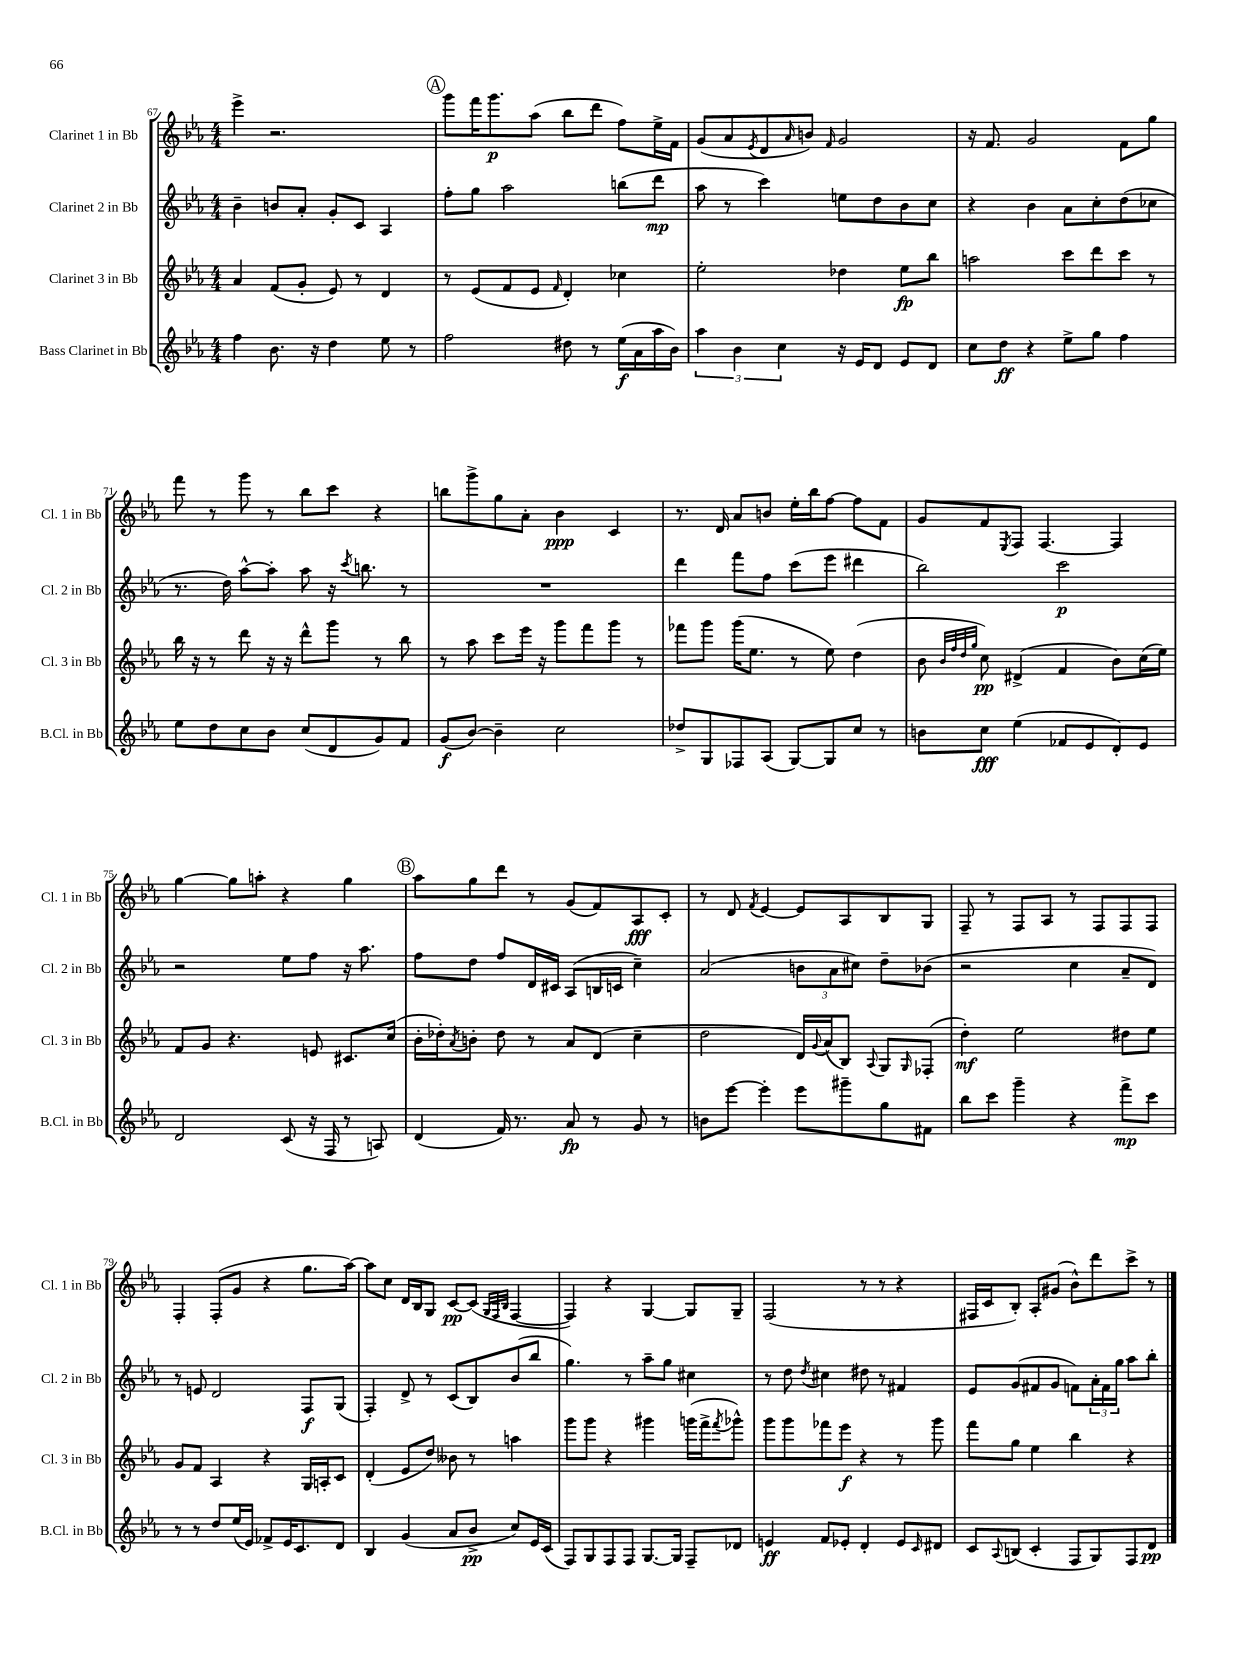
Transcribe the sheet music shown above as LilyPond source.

<<
\new StaffGroup <<
\new Staff = "s0" \with { instrumentName = "Clarinet 1 in Bb" shortInstrumentName = "Cl. 1 in Bb" } {
    \clef treble \key ees \major \numericTimeSignature \time 4/4
    ees'''4-> r2. |
    \mark \markup { \circle "A" } g'''8 f'''16 g'''8.\p aes''8( bes''8 d'''8 f''8) ees''16-> f'16 |
    g'8( aes'8 \acciaccatura { ees'8 } d'8 \grace { aes'16 } b'8) \grace { f'16 } g'2 |
    r16 f'8. g'2 f'8 g''8 |
    f'''8 r8 g'''8 r8 bes''8 c'''8 r4 |
    b''8 g'''8-> g''8 aes'8-. bes'4\ppp c'4 |
    r8. d'16 aes'8 b'8 ees''16-. bes''16 f''8~ f''8 f'8 |
    g'8 f'8 \acciaccatura { ees8 } f8 f4.~ f4 |
    g''4~ g''8 a''8-. r4 g''4 |
    \mark \markup { \circle "B" } aes''8 g''8 d'''8 r8 g'8( f'8) aes8\fff c'8-. |
    r8 d'8 \acciaccatura { f'8 } ees'4~ ees'8 aes8 bes8 g8 |
    f8-- r8 f8 aes8 r8 f8 f8 f8 |
    f4-. f8-.( g'8 r4 g''8. aes''16~) |
    aes''8 c''8 d'16 bes16 g8 c'8~\pp c'8( \grace { g32 f32 bes32 } f4~ |
    f4) r4 g4~ g8 g8-- |
    f2( r8 r8 r4 |
    fis16 c'16 bes8-.) aes8-. gis'8( bes'8-^) d'''8 c'''8-> r8 \bar "|." |
}
\new Staff = "s1" \with { instrumentName = "Clarinet 2 in Bb" shortInstrumentName = "Cl. 2 in Bb" } {
    \clef treble \key ees \major \numericTimeSignature \time 4/4
    bes'4-- b'8 aes'8-. g'8-. c'8 aes4 |
    \mark \markup { \circle "A" } f''8-. g''8 aes''2 b''8( d'''8\mp |
    aes''8 r8 c'''4) e''8 d''8 bes'8 c''8 |
    r4 bes'4 aes'8 c''8-. d''8( ces''8 |
    r8. d''16) aes''8~-^ aes''8-. aes''8 r16 \acciaccatura { c'''8 } b''8. r8 |
    R1 |
    d'''4 f'''8 f''8 c'''8( ees'''8 dis'''4 |
    bes''2) c'''2\p |
    r2 ees''8 f''8 r16 aes''8. |
    \mark \markup { \circle "B" } f''8 d''8 f''8 d'16 cis'16 aes8( b16 c'16 c''4--) |
    aes'2( \tuplet 3/2 { b'8 aes'8 cis''8) } d''8-- bes'8( |
    r2 c''4 aes'8-- d'8) |
    r8 e'8 d'2 f8\f g8( |
    f4-.) d'8-> r8 c'8( bes8) bes'8( bes''8 |
    g''4.) r8 aes''8-- g''8 cis''4 |
    r8 d''8 \acciaccatura { d''8 } cis''4 dis''8 r8 fis'4 |
    ees'8 g'8( fis'8 g'8 f'8) \tuplet 3/2 { aes'16-. f'16 g''16 } aes''8 bes''8-. \bar "|." |
}
\new Staff = "s2" \with { instrumentName = "Clarinet 3 in Bb" shortInstrumentName = "Cl. 3 in Bb" } {
    \clef treble \key ees \major \numericTimeSignature \time 4/4
    aes'4 f'8( g'8-. ees'8) r8 d'4 |
    \mark \markup { \circle "A" } r8 ees'8( f'8 ees'8 \grace { f'16 } d'4-.) ces''4 |
    ees''2-. des''4 ees''8\fp bes''8 |
    a''2 c'''8 d'''8 c'''8 r8 |
    bes''16 r16 r8 d'''8 r16 r16 d'''8-^ g'''8 r8 bes''8 |
    r8 aes''8 c'''8 ees'''16 r16 g'''8 f'''8 g'''8 r8 |
    fes'''8 g'''8 g'''16( ees''8. r8 ees''8) d''4( |
    bes'8 \grace { bes'32 f''32 d''32 g''32 } c''8\pp) dis'4->( f'4 bes'8) c''16( ees''16) |
    f'8 g'8 r4. e'8 cis'8. c''16( |
    \mark \markup { \circle "B" } bes'16-. des''16-.) \acciaccatura { aes'8 } b'8-. des''8 r8 aes'8 d'8( c''4-- |
    d''2 d'16) \appoggiatura { g'8 } aes'16( bes8) \appoggiatura { aes8 } g8 \grace { g16 } fes8-.( |
    d''4-.\mf) ees''2 dis''8 ees''8 |
    g'8 f'8 aes4 r4 g16 a16-. c'8 |
    d'4-.( ees'8 d''8) beses'8 r8 a''4 |
    g'''8 g'''8 r4 gis'''4 g'''16( f'''16-> \acciaccatura { f'''8 } ges'''8-^) |
    g'''8 g'''8 fes'''8 ees'''8\f r4 r8 g'''8 |
    f'''8 g''8 ees''4 bes''4 r4 \bar "|." |
}
\new Staff = "s3" \with { instrumentName = "Bass Clarinet in Bb" shortInstrumentName = "B.Cl. in Bb" } {
    \clef treble \key ees \major \numericTimeSignature \time 4/4
    f''4 bes'8. r16 d''4 ees''8 r8 |
    \mark \markup { \circle "A" } f''2 dis''8 r8 ees''16\f( aes'16 aes''16 bes'16) |
    \tuplet 3/2 { aes''4 bes'4 c''4 } r16 ees'16 d'8 ees'8 d'8 |
    c''8 d''8\ff r4 ees''8-> g''8 f''4 |
    ees''8 d''8 c''8 bes'8 c''8( d'8 g'8) f'8 |
    g'8\f( bes'8~) bes'4-- c''2 |
    des''8-> g8 fes8 aes8( g8~) g8 c''8 r8 |
    b'8 c''8\fff ees''4( fes'8 ees'8 d'8-.) ees'8 |
    d'2 c'8( r16 f16 r8 a8) |
    \mark \markup { \circle "B" } d'4( f'16) r8. aes'8\fp r8 g'8 r8 |
    b'8 ees'''8~ ees'''4-. ees'''8 gis'''8-- g''8 fis'8 |
    bes''8 c'''8 g'''4-- r4 f'''8->\mp c'''8 |
    r8 r8 d''8 ees''16( ees'16) fes'8-> ees'16 c'8. d'8 |
    bes4 g'4( aes'8 bes'8->\pp c''8) ees'16 c'16( |
    f8) g8 f8 f8 g8.~ g16 f8-- des'8 |
    e'4\ff f'8 ees'8-. d'4-. ees'8 \grace { c'16 } dis'8 |
    c'8 \appoggiatura { aes8 } b8( c'4-. f8 g8) f8 d'8\pp \bar "|." |
}
>>
>>
\layout { \context { \Score currentBarNumber = #67 } }
